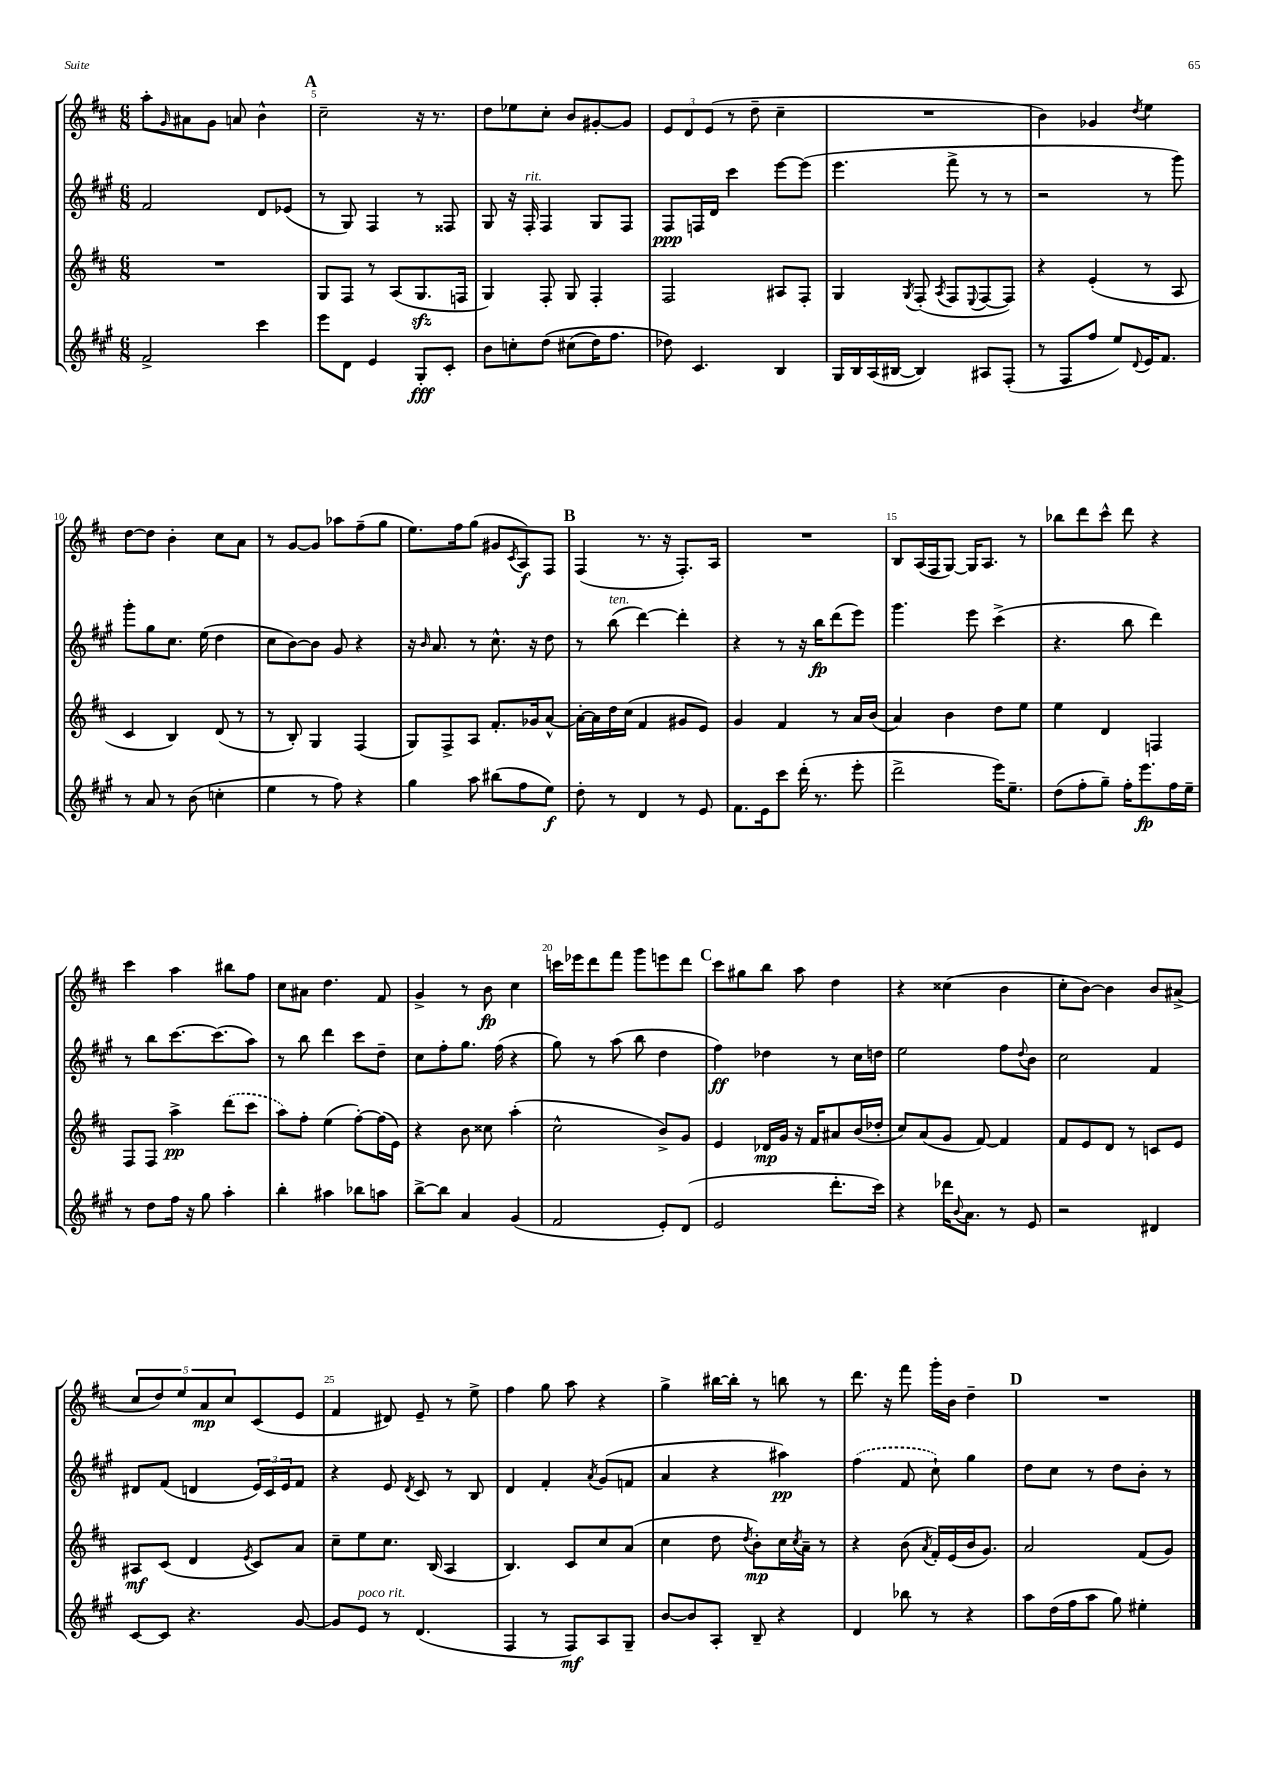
<<
\new StaffGroup <<
\new Staff = "s0" {
    \clef treble \key d \major \numericTimeSignature \time 6/8
    a''8-. \grace { g'16 } ais'8 g'8 a'8 b'4-^ |
    \mark \markup { \bold "A" } cis''2-- r16 r8. |
    d''8 ees''8 cis''8-. b'8 gis'8~-. gis'8 |
    \tuplet 3/2 { e'8 d'8 e'8( } r8 d''8-- cis''4-- |
    R2. |
    b'4) ges'4 \acciaccatura { d''8 } e''4 |
    d''8~ d''8 b'4-. cis''8 a'8 |
    r8 g'8~ g'8 aes''8 fis''8--( g''8 |
    e''8.) fis''16 g''8( gis'8 \acciaccatura { cis'8 } a8\f) fis8 |
    \mark \markup { \bold "B" } fis4( r8. r16 fis8.-.) a16 |
    R2. |
    b8 a16( fis16 g8~) g16 a8. r8 |
    bes''8 d'''8 cis'''8-^ d'''8 r4 |
    cis'''4 a''4 bis''8 fis''8 |
    cis''8 ais'8 d''4. fis'8 |
    g'4-> r8 b'8\fp cis''4 |
    c'''16 ees'''16 d'''8 fis'''8 g'''8 e'''8 d'''8 |
    \mark \markup { \bold "C" } cis'''8 gis''8 b''8 a''8 d''4 |
    r4 cisis''4( b'4 |
    cis''8-. b'8~) b'4 b'8 ais'8->( |
    \tuplet 5/4 { cis''8 d''8) e''8 a'8\mp cis''8 } cis'8( e'8 |
    fis'4 dis'8) e'8-- r8 e''8-> |
    fis''4 g''8 a''8 r4 |
    g''4-> bis''16~ bis''16-. r8 b''8 r8 |
    d'''8. r16 fis'''8 g'''16-. b'16 d''4-- |
    \mark \markup { \bold "D" } R2. \bar "|." |
}
\new Staff = "s1" {
    \clef treble \key a \major \numericTimeSignature \time 6/8
    fis'2 d'8 ees'8( |
    \mark \markup { \bold "A" } r8 gis8) fis4 r8 fisis8 |
    gis8 r16 fis16-.^\markup { \italic "rit." } fis4 gis8 fis8 |
    fis8\ppp f16 d'16 cis'''4 e'''8~ e'''8( |
    e'''4. fis'''8-> r8 r8 |
    r2 r8 gis'''8) |
    gis'''8-. gis''8 cis''8. e''16( d''4 |
    cis''8 b'8~) b'8 gis'8 r4 |
    r16 \grace { b'16 } a'8. r8 cis''8.-^ r16 d''8 |
    \mark \markup { \bold "B" } r8 b''8^\markup { \italic "ten." }( d'''4~) d'''4-. |
    r4 r8 r16 b''16\fp d'''8( e'''8) |
    gis'''4. e'''8 cis'''4->( |
    r4. b''8 d'''4) |
    r8 b''8 cis'''8.~ cis'''8.( a''8) |
    r8 b''8 d'''4 cis'''8 d''8-- |
    cis''8 fis''8-. gis''8. fis''16( r4 |
    gis''8) r8 a''8( b''8 d''4 |
    \mark \markup { \bold "C" } fis''4\ff) des''4 r8 cis''16 d''16 |
    e''2 fis''8 \appoggiatura { d''8 } b'8 |
    cis''2 fis'4 |
    dis'8 fis'8( d'4 \tuplet 3/2 { e'16) cis'16 e'16 } fis'8 |
    r4 e'8 \acciaccatura { d'8 } cis'8 r8 b8 |
    d'4 fis'4-. \acciaccatura { a'8 } gis'8( f'8 |
    a'4 r4 ais''4\pp) |
    \once \slurDashed fis''4( fis'8 cis''8-!) gis''4 |
    \mark \markup { \bold "D" } d''8 cis''8 r8 d''8 b'8-. r8 \bar "|." |
}
\new Staff = "s2" {
    \clef treble \key d \major \numericTimeSignature \time 6/8
    R2. |
    \mark \markup { \bold "A" } g8 fis8 r8 a8( g8.\sfz f16 |
    g4) fis8-. g8 fis4-. |
    fis2 ais8 fis8-. |
    g4 \acciaccatura { g8 } fis8-.( \acciaccatura { a8 } fis8 \appoggiatura { e8 } fis8~ fis8) |
    r4 e'4-.( r8 a8 |
    cis'4 b4) d'8( r8 |
    r8 b8-.) g4 fis4( |
    g8) fis8-> a8 fis'8.-. ges'16 a'8~-^ |
    \mark \markup { \bold "B" } a'16~-. a'16 d''16 cis''16( fis'4 gis'8 e'8) |
    g'4 fis'4 r8 a'16 b'16( |
    a'4) b'4 d''8 e''8 |
    e''4 d'4 f4 |
    fis8 fis8 a''4->\pp \once \slurDashed d'''8( cis'''8 |
    a''8) fis''8-. e''4( fis''8~-.) fis''16( e'16) |
    r4 b'8 cisis''8 a''4-.( |
    cis''2-^ b'8->) g'8 |
    \mark \markup { \bold "C" } e'4 des'16\mp g'16 r16 fis'16 ais'8 b'16( des''16-. |
    cis''8) a'8( g'8 fis'8~) fis'4 |
    fis'8 e'8 d'8 r8 c'8 e'8 |
    ais8\mf cis'8( d'4 \acciaccatura { e'8 } cis'8) a'8 |
    cis''8-- e''8 cis''8. b16( a4 |
    b4.) cis'8 cis''8 a'8( |
    cis''4 d''8 \acciaccatura { d''8 } b'8-.\mp) cis''16 \acciaccatura { cis''8 } a'16-- r8 |
    r4 b'8( \acciaccatura { a'8 } fis'16-.) e'16( b'16 g'8.) |
    \mark \markup { \bold "D" } a'2 fis'8( g'8) \bar "|." |
}
\new Staff = "s3" {
    \clef treble \key a \major \numericTimeSignature \time 6/8
    fis'2-> cis'''4 |
    \mark \markup { \bold "A" } e'''8 d'8 e'4 gis8-.\fff cis'8-. |
    b'8 c''8-. d''8\( cis''8( d''16) fis''8. |
    des''8\) cis'4. b4 |
    gis16 b16 a16( bis16~ bis4) ais8 fis8-.( |
    r8 fis8 fis''8 e''8) \appoggiatura { d'8 } e'16 fis'8. |
    r8 a'8 r8 b'8( c''4-. |
    e''4 r8 fis''8) r4 |
    gis''4 a''8 bis''8( fis''8 e''8\f) |
    \mark \markup { \bold "B" } d''8-. r8 d'4 r8 e'8 |
    fis'8. e'16 cis'''8 d'''16-.( r8. e'''8-. |
    d'''2-> e'''16) e''8.-- |
    d''8( fis''8-. gis''8--) fis''16-. e'''8.\fp fis''16 e''16-- |
    r8 d''8 fis''16 r16 gis''8 a''4-. |
    b''4-. ais''4 bes''8 a''8 |
    b''8~-> b''8 a'4 gis'4( |
    fis'2 e'8-.) d'8( |
    \mark \markup { \bold "C" } e'2 d'''8.-. cis'''16) |
    r4 des'''16 \appoggiatura { b'8 } a'8. r8 e'8 |
    r2 dis'4 |
    cis'8~ cis'8 r4. gis'8~ |
    gis'8 e'8^\markup { \italic "poco rit." } r8 d'4.( |
    fis4 r8 fis8\mf) a8 gis8-- |
    b'8~ b'8 a8-. b8-- r4 |
    d'4 bes''8 r8 r4 |
    \mark \markup { \bold "D" } a''8 d''16( fis''16 a''8 gis''8) eis''4-. \bar "|." |
}
>>
>>
\layout { \context { \Score currentBarNumber = #4 \override BarNumber.break-visibility = ##(#f #t #t) barNumberVisibility = #(every-nth-bar-number-visible 5) } }
